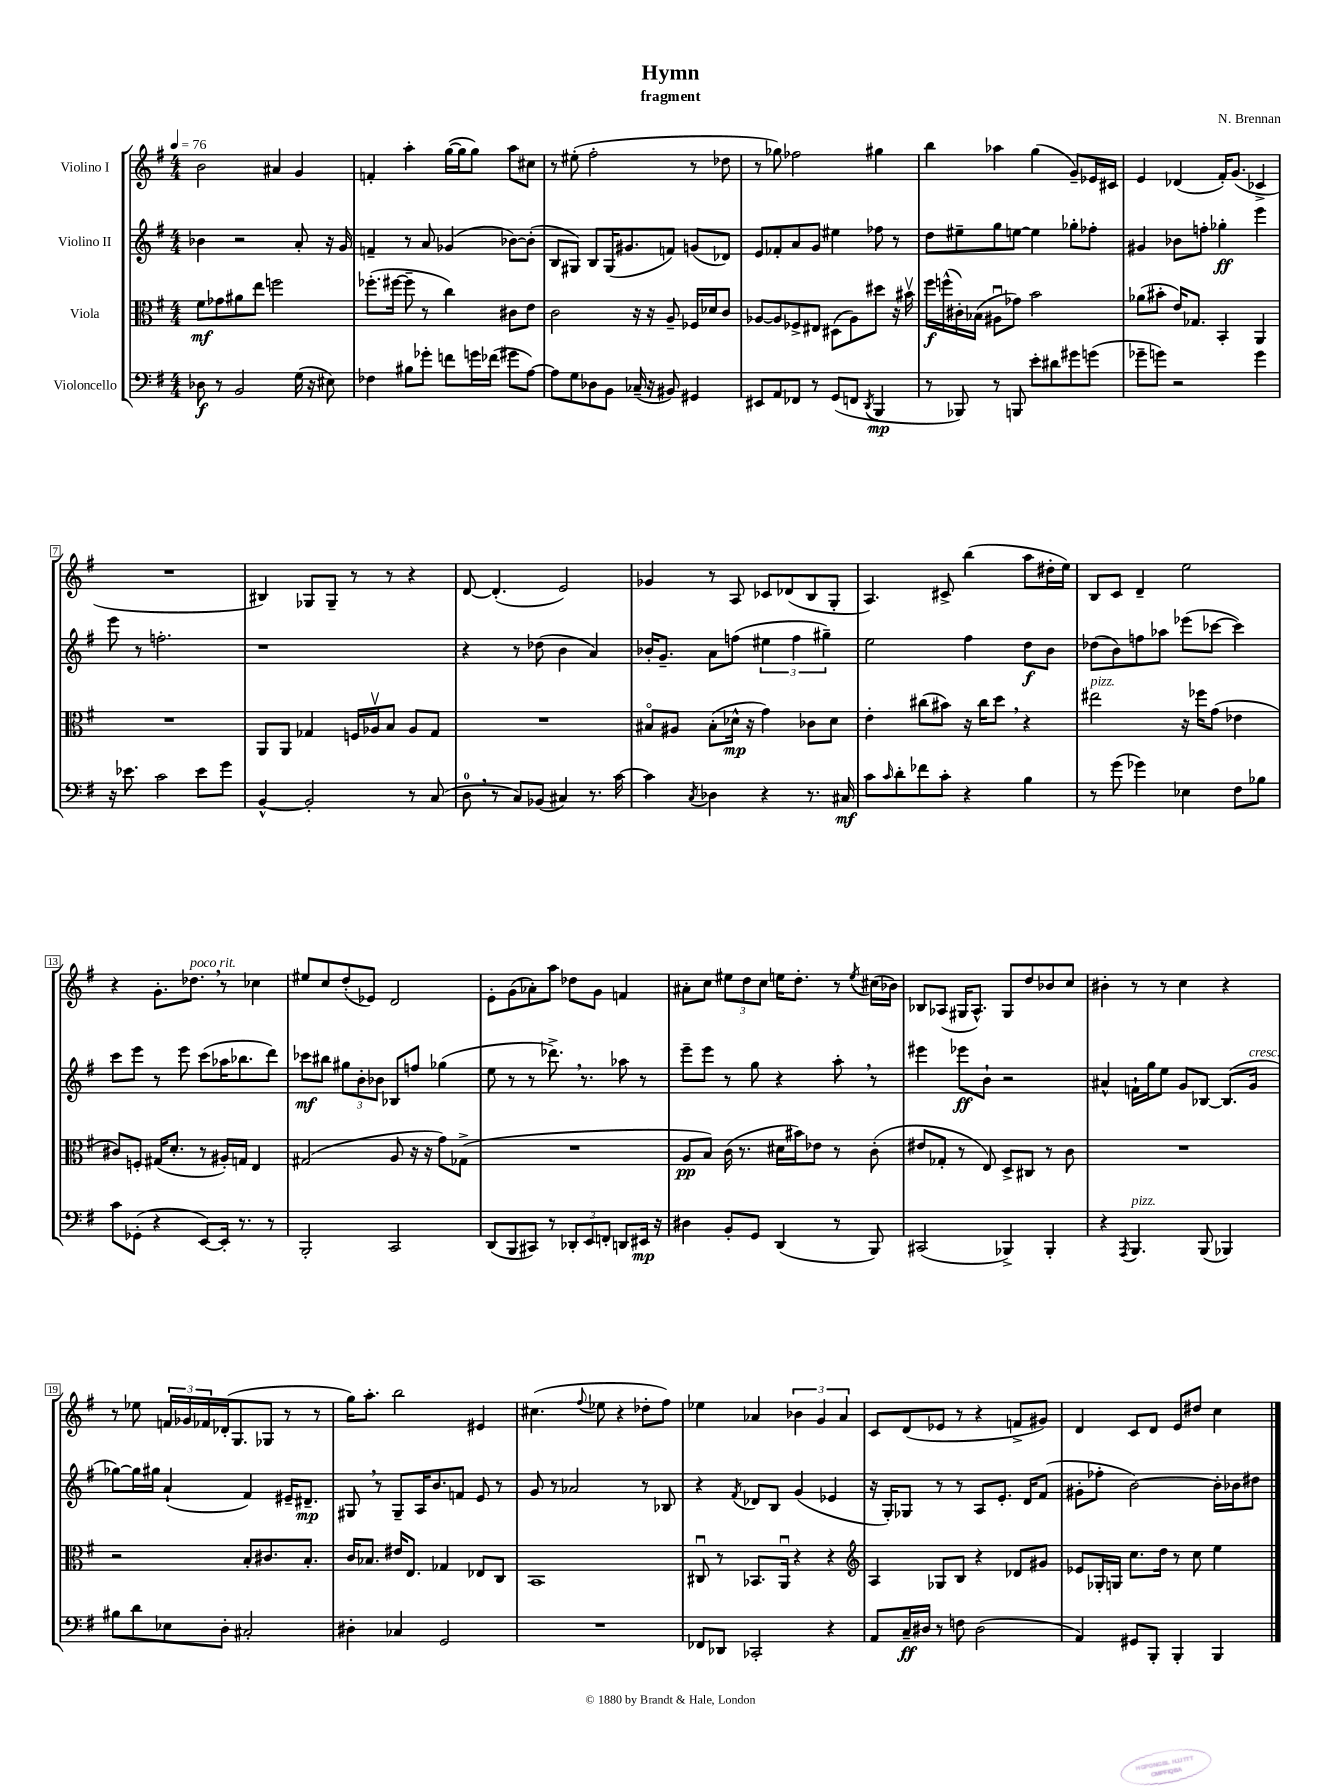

**kern	**dynam	**kern	**dynam	**kern	**dynam	**kern
*part4	*part4	*part3	*part3	*part2	*part2	*part1
*staff4	*staff4	*staff3	*staff3	*staff2	*staff2	*staff1
*I"Violoncello	*	*I"Viola	*	*I"Violino II	*	*I"Violino I
*clefF4	*	*clefC3	*	*clefG2	*	*clefG2
*k[f#]	*	*k[f#]	*	*k[f#]	*	*k[f#]
*M4/4	*	*M4/4	*	*M4/4	*	*M4/4
*MM76	*	*MM76	*	*MM76	*	*MM76
=1	=1	=1	=1	=1	=1	=1
8D-X\	f	8f#\L	mf	4b-X\	.	2b\
8r	.	8g-X\	.	.	.	.
2BB/	.	8a#X\	.	2r	.	.
.	.	8ee\J	.	.	.	.
.	.	2ffn\	.	.	.	4a#X/
(16G\	.	.	.	8a'/	.	4g/
16r	.	.	.	.	.	.
8E#X\)	.	.	.	16r	.	.
.	.	.	.	16g/	.	.
=2	=2	=2	=2	=2	=2	=2
4F-X\	.	(8.ff-X'\L	.	4fn~/	.	4fn'/
.	.	[16ff#X\Jk	.	.	.	.
8B#X\L	.	8ff#~\]	.	8r	.	4aa'\
8g-X'\J	.	8r	.	8a/	.	.
8fn\L	.	4cc\)	.	(4g-X/	.	([16gg\LL
.	.	.	.	.	.	16gg\J]
16gn\L	.	.	.	.	.	8gg\J)
(16f-X\JJ	.	.	.	.	.	.
8g#X\L	.	8c#X\L	.	[8b-X\L)	.	8aa\L
[8A\J)	.	8e\J	.	(8b-'\J]	.	8cc#X\J
=3	=3	=3	=3	=3	=3	=3
8A\L]	.	2c\	.	8B/L	.	8r
8G\	.	.	.	8G#X/J)	.	(8ee#X'\
8D-X\	.	.	.	8B/L	.	2ff#'\
8BB\J	.	.	.	(16G#/K	.	.
.	.	.	.	8.g#X/	.	.
(16C-X~/	.	16r	.	.	.	.
16r	.	16r	.	.	.	.
8BB#X/)	.	8A~/	.	8fn/J)	.	.
4GG#X/	.	16F-X/LL	.	(8gn/L	.	8r
.	.	16d-X/J	.	.	.	.
.	.	8c/J	.	8d-X/J)	.	8dd-X\
=4	=4	=4	=4	=4	=4	=4
8EE#X/L	.	[8A-X/L	.	8e/L	.	8r
8AA/	.	8A-/]	.	8f-X'/	.	8gg-X\)
8FF-X/J	.	8F-X^/	.	8a/	.	2ff-X\
8r	.	8E#X/J	.	8g/J	.	.
(8GG/L	.	(8D#X\L	.	4ee#X\	.	.
8FFn/J	.	8A-\)	.	.	.	.
8qDD/	.	.	.	.	.	.
4BBB/	mp	8dd#X\J	.	8ff-X\	.	4gg#X\
.	.	16r	.	8r	.	.
.	.	16b#Xv\	.	.	.	.
=5	=5	=5	=5	=5	=5	=5
8r	.	16ff#\LL	f	8dd\L	.	4bb\
.	.	(16ffn^^\	.	.	.	.
8BBB-X/)	.	16c#X'\)	.	8ee#X~\	.	.
.	.	(16B-X\JJ	.	.	.	.
8r	.	8A#Xu\L	.	8gg\	.	4aa-X\
8BBBn/	.	8g-X\J)	.	[8een\J	.	.
8e'\L	.	2b\	.	4ee\]	.	(4gg\
8d#X\	.	.	.	.	.	.
8g#X\	.	.	.	8gg-X'\L	.	8g~/L)
(8gn\J	.	.	.	8ff-X'\J	.	16e-X/L
.	.	.	.	.	.	16c#X/JJ
=6	=6	=6	=6	=6	=6	=6
8g-X~\L	.	(8a-X\L	.	4g#X/	.	4e/
8gn\J)	.	8b#X'\J	.	.	.	.
2r	.	16e/KL)	.	8b-X\L	.	(4d-X/
.	.	8.G-X/J	.	.	.	.
.	.	.	.	8ffn'\J	.	.
.	.	4BB'/	.	4gg-X'\	ff	16f#'/KL)
.	.	.	.	.	.	(8.g/J
4g\	.	4AA/	.	4eee\	.	4c-X^/
!!LO:LB:g=z
=7	=7	=7	=7	=7	=7	=7
16r	.	1r	.	8eee\	.	1r
8.e-X\	.	.	.	.	.	.
.	.	.	.	8r	.	.
2c\	.	.	.	2.ffn'\	.	.
8e-\L	.	.	.	.	.	.
8g\J	.	.	.	.	.	.
=8	=8	=8	=8	=8	=8	=8
[4BB^^/	.	8AA/L	.	1r	.	4B#X/)
.	.	8AA/J	.	.	.	.
2BB'/]	.	4G-X/	.	.	.	8G-X/L
.	.	.	.	.	.	8G-~/J
.	.	16Fn/LL	.	.	.	8r
.	.	16A-Xv/J	.	.	.	.
.	.	8B/J	.	.	.	8r
8r	.	8A-/L	.	.	.	4r
(8C/	.	8G-/J	.	.	.	.
=9	=9	=9	=9	=9	=9	=9
8D,\	.	1r	.	4r	.	[8d/
8r	.	.	.	.	.	(4.d'/]
8C/L)	.	.	.	8r	.	.
(8BB-X/J	.	.	.	(8dd-X\	.	.
4C#X/)	.	.	.	4b\	.	2e/)
8.r	.	.	.	4a/)	.	.
[16c\	.	.	.	.	.	.
=10	=10	=10	=10	=10	=10	=10
4c\]	.	8B#X/L	.	16b-X'/KL	.	4g-X/
.	.	.	.	8.g~/J	.	.
.	.	8A#X/J	.	.	.	.
8qC/	.	.	.	.	.	.
4D-X\	.	(8B#'\L	.	8a\L	.	8r
.	.	16d-X^^\Jk	mp	(8ffn\J	.	8A/
.	.	16r	.	.	.	.
4r	.	4g\)	.	6ee#X\	.	8c-X/L
.	.	.	.	.	.	(8d-X/
.	.	.	.	6ff\	.	.
8.r	.	8c-X\L	.	.	.	8B/
.	.	.	.	6gg#X~\)	.	.
.	.	8d-\J	.	.	.	8G'/J
16C#X/	mf	.	.	.	.	.
=11	=11	=11	=11	=11	=11	=11
8c\L	.	4e'\	.	2ee\	.	4.A/)
16qqc/	.	.	.	.	.	.
8d'\	.	.	.	.	.	.
8f-X\	.	(8cc#X\L	.	.	.	.
8c'\J	.	8b#X\J)	.	.	.	8c#X^/
4r	.	16r	.	4ff#\	.	(4bb\
.	.	16cc#\KL	.	.	.	.
.	.	8dd,\J	.	.	.	.
4B\	.	4r	.	8dd\L	f	8aa\L
.	.	.	.	8b\J	.	16dd#X'\L
.	.	.	.	.	.	16ee\JJ)
=12	=12	=12	=12	=12	=12	=12
!	!	!LO:TX:a:i:t=pizz.	!	!	!	!
8r	.	2ee#X\	.	(8dd-X\L	.	8B/L
(8g\	.	.	.	8b\)	.	8c/J
4g-X\)	.	.	.	8ffn\	.	4d~/
.	.	.	.	8aa-X\J	.	.
4E-X\	.	16r	.	(8eee-X\L	.	2ee\
.	.	16ff-X\KL	.	.	.	.
.	.	(8g\J	.	[8ccc-X\J	.	.
8F#\L	.	4e-X\	.	4ccc-\])	.	.
8B-X\J	.	.	.	.	.	.
!!LO:LB:g=z
=13	=13	=13	=13	=13	=13	=13
8c\L	.	8c#X/L)	.	8ccc\L	.	4r
(8GG-X'\J	.	8Fn'/J	.	8eee\J	.	.
4r	.	(16G#X/KL	.	8r	.	8.g'\L
.	.	8.d'/J	.	.	.	.
.	.	.	.	8eee\	.	.
!	!	!	!	!	!	!LO:TX:a:i:t=poco rit.
.	.	.	.	.	.	8.dd-X,\J
[8EE/L)	.	8r	.	(8ccc\L	.	.
16EE'/Jk]	.	16A#X'/LL)	.	16aa-X\K	.	8r
8.r	.	16Gn/JJ	.	8.bb-X\	.	.
.	.	4E/	.	.	.	4cc-X\
8r	.	.	.	8ddd\J)	.	.
=14	=14	=14	=14	=14	=14	=14
2BBB'/	.	(2G#X/	.	8ccc-X\L	mf	8ee#X/L
.	.	.	.	8bb#X\J	.	8cc/
.	.	.	.	12gg#X\L	.	(8dd'/
.	.	.	.	12b'\	.	.
.	.	.	.	.	.	8e-X/J)
.	.	.	.	12b-X\J	.	.
2CC/	.	8A/	.	8B-X/L	.	2d/
.	.	16r	.	8ffn/J	.	.
.	.	16r	.	.	.	.
.	.	8g\L)	.	(4gg-X\	.	.
.	.	(8G-X^\J	.	.	.	.
=15	=15	=15	=15	=15	=15	=15
(8DD/L	.	1r	.	8ee\	.	8e'\L
8BBB/	.	.	.	8r	.	(8g\
8CC#X/J)	.	.	.	8r	.	8a-X'\)
8r	.	.	.	8.ddd-X^,\)	.	8aa\J
12DD-X'/L	.	.	.	.	.	8dd-X\L
.	.	.	.	8.r	.	.
12EE/	.	.	.	.	.	.
.	.	.	.	.	.	8g\J
12FFn'/J	.	.	.	.	.	.
8DDn/L	.	.	.	8aa-X\	.	4fn/
16EE#X/Jk	mp	.	.	8r	.	.
16r	.	.	.	.	.	.
=16	=16	=16	=16	=16	=16	=16
4D#X\	.	8A/L	pp	8eee~\L	.	8a#X'\L
.	.	8B/J)	.	8eee\J	.	8cc\J
8BB'/L	.	(16c\	.	8r	.	12ee#X\L
.	.	8.r	.	.	.	.
.	.	.	.	.	.	12dd\
8GG/J	.	.	.	8gg\	.	.
.	.	.	.	.	.	12cc\J
(4DD/	.	16d#X\LL	.	4r	.	16een\KL
.	.	16b#X\J)	.	.	.	8.dd'\J
.	.	8e-X\J	.	.	.	.
8r	.	8r	.	8aa',\	.	8r
.	.	.	.	.	.	8qee/
8BBB/)	.	(8c'\	.	8r	.	(16cc#X\LL
.	.	.	.	.	.	16b-X\JJ)
=17	=17	=17	=17	=17	=17	=17
(2CC#X/	.	8e#X/L	.	4eee#X\	.	8B-X/L
.	.	8G-X'/J	.	.	.	(8A-X/J
.	.	8r	.	8eee-X\L	ff	16G#X/KL
.	.	.	.	.	.	8.A-^^/J)
.	.	8E/)	.	8b`\J	.	.
4BBB-X^/)	.	8D^/L	.	2r	.	8G#/L
.	.	8C#X/J	.	.	.	8dd/
4BBB-'/	.	8r	.	.	.	8b-X/
.	.	8c\	.	.	.	8cc/J
=18	=18	=18	=18	=18	=18	=18
4r	.	1r	.	4a#X^^/	.	4b#X'\
8qAAA/	.	.	.	.	.	.
!LO:TX:a:i:t=pizz.	!	!	!	!	!	!
4.BBB/	.	.	.	16fn`\LL	.	8r
.	.	.	.	16gg\J	.	.
.	.	.	.	8ee\J	.	8r
.	.	.	.	8g/L	.	4cc\
(8BBB/	.	.	.	[8B-X/J	.	.
4BBB-X/)	.	.	.	(8.B-/L]	.	4r
!	!	!	!	!LO:TX:a:i:t=cresc.	!	!
.	.	.	.	16g/Jk	.	.
!!LO:LB:g=z
=19	=19	=19	=19	=19	=19	=19
8B#X\L	.	2r	.	[8gg-X\L)	.	8r
8d\	.	.	.	16gg-\L]	.	8ee-X\
.	.	.	.	16gg#X\JJ	.	.
8E-X\	.	.	.	(4a`/	.	24fn/LL
.	.	.	.	.	.	24g-X/
.	.	.	.	.	.	24f-X/
8D'\J	.	.	.	.	.	(16d-X'/J
.	.	.	.	.	.	8.G/
2C#X'/	.	8B'/L	.	4f#/)	.	.
.	.	8.c#X/	.	.	.	8G-X/J
.	.	.	.	16e#X~/KL	.	8r
.	.	8.B'/J	.	8.d#X~/J	mp	.
.	.	.	.	.	.	8r
=20	=20	=20	=20	=20	=20	=20
4D#X'\	.	16c/KL	.	8G#X,/	.	16gg\KL)
.	.	8.B-X/J	.	.	.	8.aa'\J
.	.	.	.	8r	.	.
4C-X/	.	16e#X/KL	.	8G#~/L	.	2bb\
.	.	8.E/J	.	.	.	.
.	.	.	.	16A/K	.	.
.	.	.	.	8.b/	.	.
2GG/	.	4G-X/	.	.	.	.
.	.	.	.	8fn/J	.	.
.	.	8E-X/L	.	8e/	.	4e#X/
.	.	8C/J	.	8r	.	.
=21	=21	=21	=21	=21	=21	=21
1r	.	1BB	.	8g/	.	(4.cc#X\
.	.	.	.	8r	.	.
.	.	.	.	2a-X/	.	.
.	.	.	.	.	.	8qqff#/
.	.	.	.	.	.	8ee-X\
.	.	.	.	.	.	4r
.	.	.	.	8r	.	8dd-X'\L
.	.	.	.	8B-X/	.	8ff#\J)
=22	=22	=22	=22	=22	=22	=22
8FF-X/L	.	8C#Xu/	.	4r	.	4ee-X\
8DD-X/J	.	8r	.	.	.	.
.	.	.	.	8qf#/	.	.
2CC-X'/	.	8.BB-X/L	.	8d-X/L	.	4a-X/
.	.	.	.	8B/J	.	.
.	.	16AAu/Jk	.	.	.	.
.	.	4r	.	(4g/	.	6b-X\
.	.	.	.	.	.	6g/
4r	.	4r	.	4e-X/	.	.
.	.	.	.	.	.	6a-/
=23	=23	=23	=23	=23	=23	=23
*	*	*clefG2	*	*	*	*
8AA/L	.	4A/	.	16r	.	8c/L
.	.	.	.	16G'/KL)	.	.
16C~/L	ff	.	.	8G-X/J	.	(8d/
16D#X/JJ	.	.	.	.	.	.
8r	.	8G-X/L	.	8r	.	8e-X/J
8Fn\	.	8B/J	.	8r	.	8r
(2D#\	.	4r	.	8A/L	.	4r
.	.	.	.	8.e'/J	.	.
.	.	8d-X/L	.	.	.	8fn^/L
.	.	.	.	16d/KL	.	.
.	.	8g#X/J	.	(8f#/J	.	8g#X/J)
=24	=24	=24	=24	=24	=24	=24
4AA/)	.	8e-X/L	.	8g#X'\L	.	4d/
.	.	16G-X'/L	.	8ff-X'\J	.	.
.	.	16Gn/JJ	.	.	.	.
8GG#X/L	.	8.cc\L	.	[2b\)	.	8c/L
8BBB'/J	.	.	.	.	.	8d/J
.	.	16dd\Jk	.	.	.	.
4BBB'/	.	8r	.	.	.	8e/L
.	.	8cc\	.	.	.	8dd#X/J
4BBB/	.	4ee\	.	16b'\LL]	.	4cc\
.	.	.	.	16b-X\J	.	.
.	.	.	.	8dd#X\J	.	.
==	==	==	==	==	==	==
*-	*-	*-	*-	*-	*-	*-
